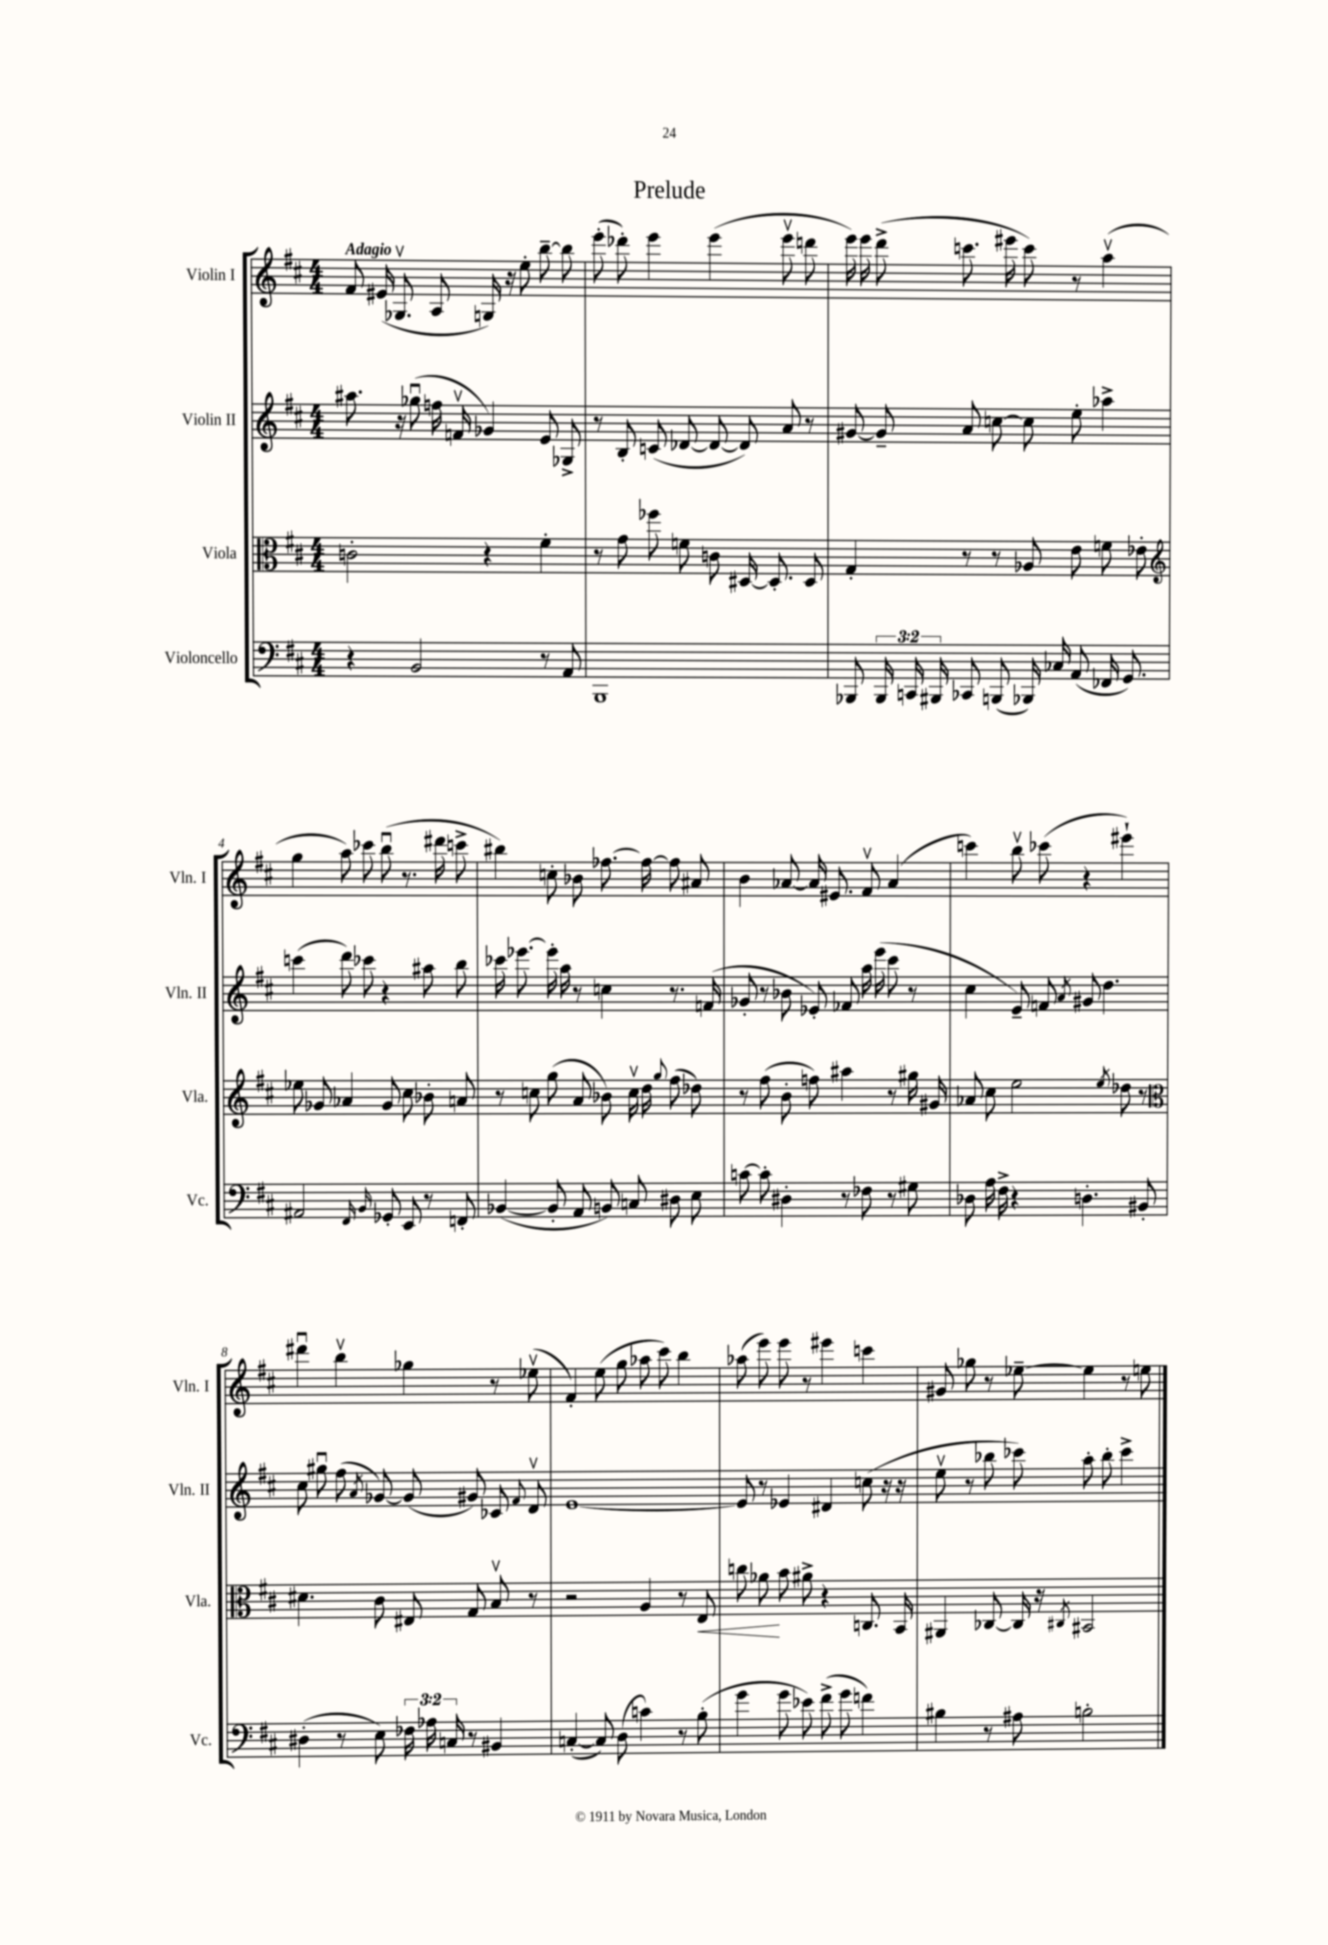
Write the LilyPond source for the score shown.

\header { title = "Prelude" }
<<
\new StaffGroup <<
\new Staff = "s0" \with { instrumentName = "Violin I" shortInstrumentName = "Vln. I" } {
    \clef treble \key d \major \numericTimeSignature \time 4/4 \tempo "Adagio"
    \autoBeamOff fis'8 eis'16( ges8.\upbow a8 g16) r16 e''8-. b''8~-- b''8 |
    e'''8-.( des'''8-.) e'''4 e'''4( e'''8\upbow d'''8 |
    e'''16) e'''16 d'''8->( c'''8. eis'''16 c'''8) r8 a''4\upbow( |
    g''4 a''8) ces'''8 b''8\downbow( r8. dis'''16 c'''8-> |
    bis''4) c''8-. bes'8 fes''8.~ fes''16~ fes''8 ais'8 |
    b'4 aes'8~ aes'16 eis'8. fis'8\upbow aes'4( |
    c'''4) b''8\upbow ces'''8( r4 eis'''4-!) |
    dis'''4\downbow b''4\upbow ges''4 r8 ees''8\upbow( |
    fis'4-.) e''8( g''8 aes''8 cis'''8) b''4 |
    aes''8( e'''8) e'''8 r8 eis'''4 c'''4 |
    gis'8 ges''8 r8 ees''8~-- ees''4 r8 e''8 \bar "|." |
}
\new Staff = "s1" \with { instrumentName = "Violin II" shortInstrumentName = "Vln. II" } {
    \clef treble \key d \major \numericTimeSignature \time 4/4
    \autoBeamOff ais''8. r16 ges''8\downbow( f''16 f'16\upbow ges'4) e'8 ges8-> |
    r8 b8-. c'8( des'8~ des'8~ des'8) a'8 r8 |
    gis'8~ gis'8-- a'8 c''8~ c''8 e''8-. aes''4-> |
    c'''4( d'''8) ces'''8 r4 ais''8 b''8 |
    ces'''16 ees'''8.~ ees'''16-. a''16 r8 c''4 r8. f'16( |
    ges'8-. r8 bes'8 ees'8-.) fes'8 a''16 e'''16( cis'''8 r8 |
    cis''4 e'8--) f'8 \acciaccatura { a'8 } gis'8 d''4. |
    cis''8 gis''8\downbow fis''8( \acciaccatura { a'8 } ges'8~) ges'8( gis'8) ces'8 \appoggiatura { fis'8 } d'8\upbow |
    e'1~ |
    e'8 r8 ees'4 dis'4 c''8( r16 r16 |
    e''8\upbow r8 bes''8 ces'''8) a''8-. bes''8-. ces'''4-> \bar "|." |
}
\new Staff = "s2" \with { instrumentName = "Viola" shortInstrumentName = "Vla." } {
    \clef alto \key d \major \numericTimeSignature \time 4/4
    \autoBeamOff c'2-. r4 fis'4-. |
    r8 g'8 fes''8 f'8 c'8 dis16~ dis8.-. dis8 |
    g4-. r8 r8 aes8 e'8 f'8 ees'8-. |
    \clef treble ees''8 ges'8 aes'4 ges'8 cis''8 bes'8-. a'8 |
    r8 c''8 g''8( a'8 bes'8) c''16\upbow d''16 \appoggiatura { g''8 } fis''8( des''8) |
    r8 fis''8( b'8-. f''8) ais''4 r8 gis''16 gis'16 |
    aes'8 cis''8 e''2 \acciaccatura { e''8 } des''8 r8 |
    \clef alto dis'4. cis'8 eis8 g8 b8\upbow r8 |
    r2 a4 r8 e8\< |
    c''8 aes'8\! b'8 ais'8-> r4 c8. b,16 |
    ais,4 ces8~ ces16 r16 \acciaccatura { cis8 } bis,2 \bar "|." |
}
\new Staff = "s3" \with { instrumentName = "Violoncello" shortInstrumentName = "Vc." } {
    \clef bass \key d \major \numericTimeSignature \time 4/4 \override Staff.TupletNumber.text = #tuplet-number::calc-fraction-text
    \autoBeamOff r4 b,2 r8 a,8 |
    b,,1 |
    bes,,8 \tuplet 3/2 { bes,,16 c,16 bis,,16 } ces,8 b,,8( bes,,16) ces16 a,8( fes,16 g,8.) |
    ais,2 \grace { fis,16 b,16 } ges,8-. e,8 r8 f,8-. |
    bes,4~( bes,8-. a,8 b,8) c8 dis8 e8 |
    c'8~ c'8-. dis4-. r8 fes8 r8 gis8 |
    des8 a16 fis16-> r4 d4.-. bis,8-. |
    dis4-.( r8 e8) \tuplet 3/2 { fes16 aes16 c16 } r8 bis,4 |
    c4~-.( c8) d8( c'4) r8 b8-.( |
    g'4 g'8 ees'8) fis'8->( g'8 f'4) |
    bis4 r8 ais8 b2-. \bar "|." |
}
>>
>>
